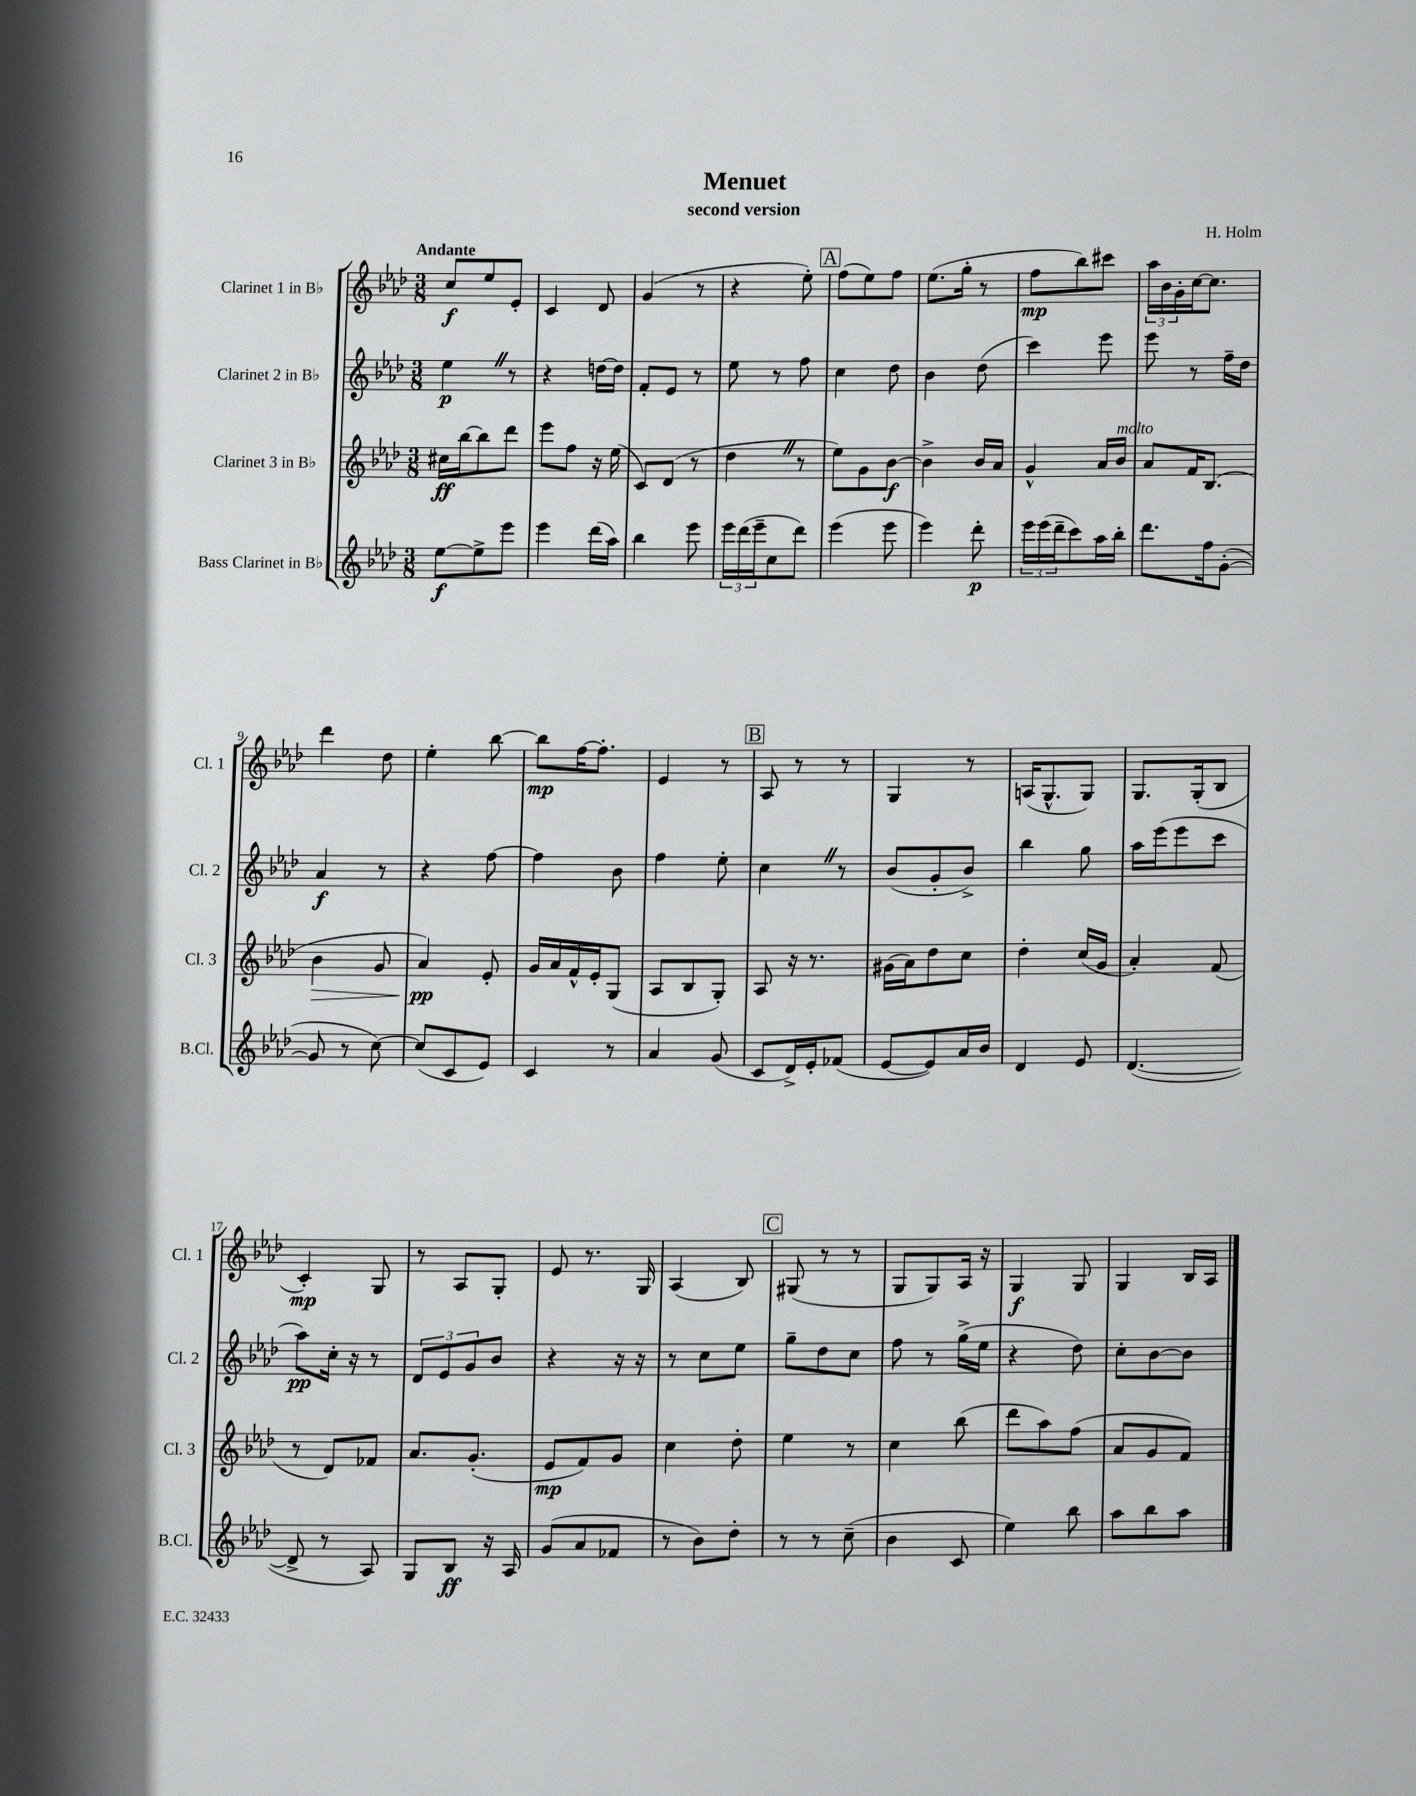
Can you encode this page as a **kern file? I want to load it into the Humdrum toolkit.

**kern	**dynam	**kern	**dynam	**kern	**dynam	**kern	**dynam
*part4	*part4	*part3	*part3	*part2	*part2	*part1	*part1
*staff4	*staff4	*staff3	*staff3	*staff2	*staff2	*staff1	*staff1
*I"Bass Clarinet in B♭	*	*I"Clarinet 3 in B♭	*	*I"Clarinet 2 in B♭	*	*I"Clarinet 1 in B♭	*
*I'B.Cl.	*	*I'Cl. 3	*	*I'Cl. 2	*	*I'Cl. 1	*
*clefG2	*	*clefG2	*	*clefG2	*	*clefG2	*
*k[b-e-a-d-]	*	*k[b-e-a-d-]	*	*k[b-e-a-d-]	*	*k[b-e-a-d-]	*
*M3/8	*	*M3/8	*	*M3/8	*	*M3/8	*
=1	=1	=1	=1	=1	=1	=1	=1
!	!	!	!	!	!	!LO:TX:a:B:t=Andante	!
[8ee-\L	f	16cc#X\LL	ff	4ee-Z\	p	8cc/L	f
.	.	[16bb-\J	.	.	.	.	.
8ee-^\]	.	8bb-\]	.	.	.	8ee-/	.
8eee-\J	.	8ddd-\J	.	8r	.	8e-'/J	.
=2	=2	=2	=2	=2	=2	=2	=2
4eee-\	.	8eee-\L	.	4r	.	4c/	.
.	.	8ff\J	.	.	.	.	.
(16ddd-\LL	.	16r	.	[16ddn\LL	.	8d-/	.
16aa-\JJ)	.	(16ee-\	.	16dd\JJ]	.	.	.
=3	=3	=3	=3	=3	=3	=3	=3
4bb-\	.	8c/L)	.	8f'/L	.	(4g/	.
.	.	(8d-/J	.	8e-/J	.	.	.
8eee-\	.	8r	.	8r	.	8r	.
=4	=4	=4	=4	=4	=4	=4	=4
24eee-\LL	.	4dd-Z\	.	8ee-\	.	4r	.
(24ddd-\	.	.	.	.	.	.	.
24eee-~\J	.	.	.	.	.	.	.
8cc\	.	.	.	8r	.	.	.
8ddd-\J)	.	8r	.	8ff\	.	8ee-'\)	.
!!LO:REH:place=s1:t=A
=5	=5	=5	=5	=5	=5	=5	=5
(4eee-\	.	8ee-\L)	.	4cc\	.	(8ff\L	.
.	.	8g\	.	.	.	8ee-\)	.
8eee-\	.	[8b-\J	f	8dd-\	.	8ff\J	.
=6	=6	=6	=6	=6	=6	=6	=6
4eee-\)	.	4b-^\]	.	4b-\	.	(8.ee-\L	.
.	.	.	.	.	.	16gg'\Jk	.
8ddd-'\	p	16b-/LL	.	(8dd-\	.	8r	.
.	.	16a-/JJ	.	.	.	.	.
=7	=7	=7	=7	=7	=7	=7	=7
24eee-\LL	.	4g^^/	.	4ccc\)	.	8ff\L	mp
(24eee-\	.	.	.	.	.	.	.
24ddd-~\J	.	.	.	.	.	.	.
8ccc\)	.	.	.	.	.	8bb-\)	.
16aa-\L	.	16a-/LL	.	8eee-\	.	8ccc#X\J	.
!	!	!LO:TX:a:i:t=molto	!	!	!	!	!
16bb-'\JJ	.	16b-/JJ	.	.	.	.	.
=8	=8	=8	=8	=8	=8	=8	=8
8.ddd-\L	.	8a-/L	.	8eee-\	.	24aa-\LL	.
.	.	.	.	.	.	24b-\	.
.	.	.	.	.	.	24g'\	.
.	.	16f/K	.	8r	.	[16cc\J	.
16ff\k	.	(8.B-/J	.	.	.	8.cc\J]	.
([8g'\J	.	.	.	16ff~\LL	.	.	.
.	.	.	.	16dd-\JJ	.	.	.
!!LO:LB:g=z
=9	=9	=9	=9	=9	=9	=9	=9
!	!	!	!LO:HP:b	!	!	!	!
8g/]	.	4b-\	>	4a-/	f	4ddd-\	.
8r	.	.	.	.	.	.	.
[8cc\)	.	8g/	.	8r	.	8dd-\	.
=10	=10	=10	=10	=10	=10	=10	=10
(8cc/L]	.	4a-/)	pp	4r	.	4ee-'\	.
8c/	.	.	.	.	.	.	.
8e-/J)	.	8e-'/	]	[8ff\	.	[8bb-\	.
=11	=11	=11	=11	=11	=11	=11	=11
4c/	.	16g/LL	.	4ff\]	.	8bb-\L]	mp
.	.	16a-/	.	.	.	.	.
.	.	16f^^/	.	.	.	[16ff\K	.
.	.	16e-'/J	.	.	.	8.ff'\J]	.
8r	.	(8G/J	.	8b-\	.	.	.
=12	=12	=12	=12	=12	=12	=12	=12
4a-/	.	8A-/L	.	4ff\	.	4e-/	.
.	.	8B-/	.	.	.	.	.
(8g/	.	8G'/J)	.	8ee-'\	.	8r	.
!!LO:REH:place=s1:t=B
=13	=13	=13	=13	=13	=13	=13	=13
8c/L	.	8A-/	.	4ccZ\	.	8A-/	.
16d-^/L)	.	16r	.	.	.	8r	.
16e-'/J	.	8.r	.	.	.	.	.
(8f-X/J	.	.	.	8r	.	8r	.
=14	=14	=14	=14	=14	=14	=14	=14
[8e-/L	.	(16g#X\LL	.	(8b-/L	.	4G/	.
.	.	16a-\J)	.	.	.	.	.
8e-/])	.	8dd-\	.	8g'/	.	.	.
16a-/L	.	8cc\J	.	8b-^/J)	.	8r	.
16b-/JJ	.	.	.	.	.	.	.
=15	=15	=15	=15	=15	=15	=15	=15
4d-/	.	4dd-'\	.	4bb-\	.	(16An/KL	.
.	.	.	.	.	.	8.G^^/	.
8e-/	.	(16cc/LL	.	8gg\	.	8G/J)	.
.	.	16g/JJ	.	.	.	.	.
=16	=16	=16	=16	=16	=16	=16	=16
([4.d-/	.	4a-'/)	.	16aa-\LL	.	8.G/L	.
.	.	.	.	(16eee-\J	.	.	.
.	.	.	.	8eee-\	.	.	.
.	.	.	.	.	.	(16G'/k	.
.	.	(8f/	.	8ccc\J	.	8B-/J	.
!!LO:LB:g=z
=17	=17	=17	=17	=17	=17	=17	=17
8d-^/]	.	8r	.	8aa-\L)	pp	4c'/)	mp
8r	.	8d-/L)	.	16cc'\Jk	.	.	.
.	.	.	.	16r	.	.	.
8A-/)	.	8f-X/J	.	8r	.	8G/	.
=18	=18	=18	=18	=18	=18	=18	=18
8G/L	.	8.a-/L	.	12d-/L	.	8r	.
.	.	.	.	12e-/	.	.	.
8B-/J	ff	.	.	.	.	8A-/L	.
.	.	.	.	12g/	.	.	.
.	.	(8.g'/J	.	.	.	.	.
16r	.	.	.	8b-/J	.	8G'/J	.
16A-/	.	.	.	.	.	.	.
=19	=19	=19	=19	=19	=19	=19	=19
(8g/L	.	8e-/L	mp	4r	.	8e-/	.
8a-/	.	8f/)	.	.	.	8.r	.
8f-X/J	.	8g/J	.	16r	.	.	.
.	.	.	.	16r	.	16G/	.
=20	=20	=20	=20	=20	=20	=20	=20
8r	.	4cc\	.	8r	.	(4A-/	.
8b-\L)	.	.	.	8cc\L	.	.	.
8dd-'\J	.	8dd-'\	.	8ee-\J	.	8B-/)	.
!!LO:REH:place=s1:t=C
=21	=21	=21	=21	=21	=21	=21	=21
8r	.	4ee-\	.	8gg~\L	.	(8G#X/	.
8r	.	.	.	8dd-\	.	8r	.
(8cc~\	.	8r	.	8cc\J	.	8r	.
=22	=22	=22	=22	=22	=22	=22	=22
4b-\	.	4cc\	.	8ff\	.	8G/L	.
.	.	.	.	8r	.	8G/)	.
8c/	.	(8bb-\	.	(16gg^\LL	.	16A-/Jk	.
.	.	.	.	16ee-\JJ	.	16r	.
=23	=23	=23	=23	=23	=23	=23	=23
4ee-\)	.	8ddd-\L	.	4r	.	4G/	f
.	.	8aa-\)	.	.	.	.	.
8bb-\	.	(8ff\J	.	8dd-\)	.	8G/	.
=24	=24	=24	=24	=24	=24	=24	=24
8aa-\L	.	8a-/L	.	8cc'\L	.	4G/	.
8bb-\	.	8g/	.	[8b-\	.	.	.
8aa-\J	.	8f/J)	.	8b-\J]	.	16B-/LL	.
.	.	.	.	.	.	16A-/JJ	.
==	==	==	==	==	==	==	==
*-	*-	*-	*-	*-	*-	*-	*-
